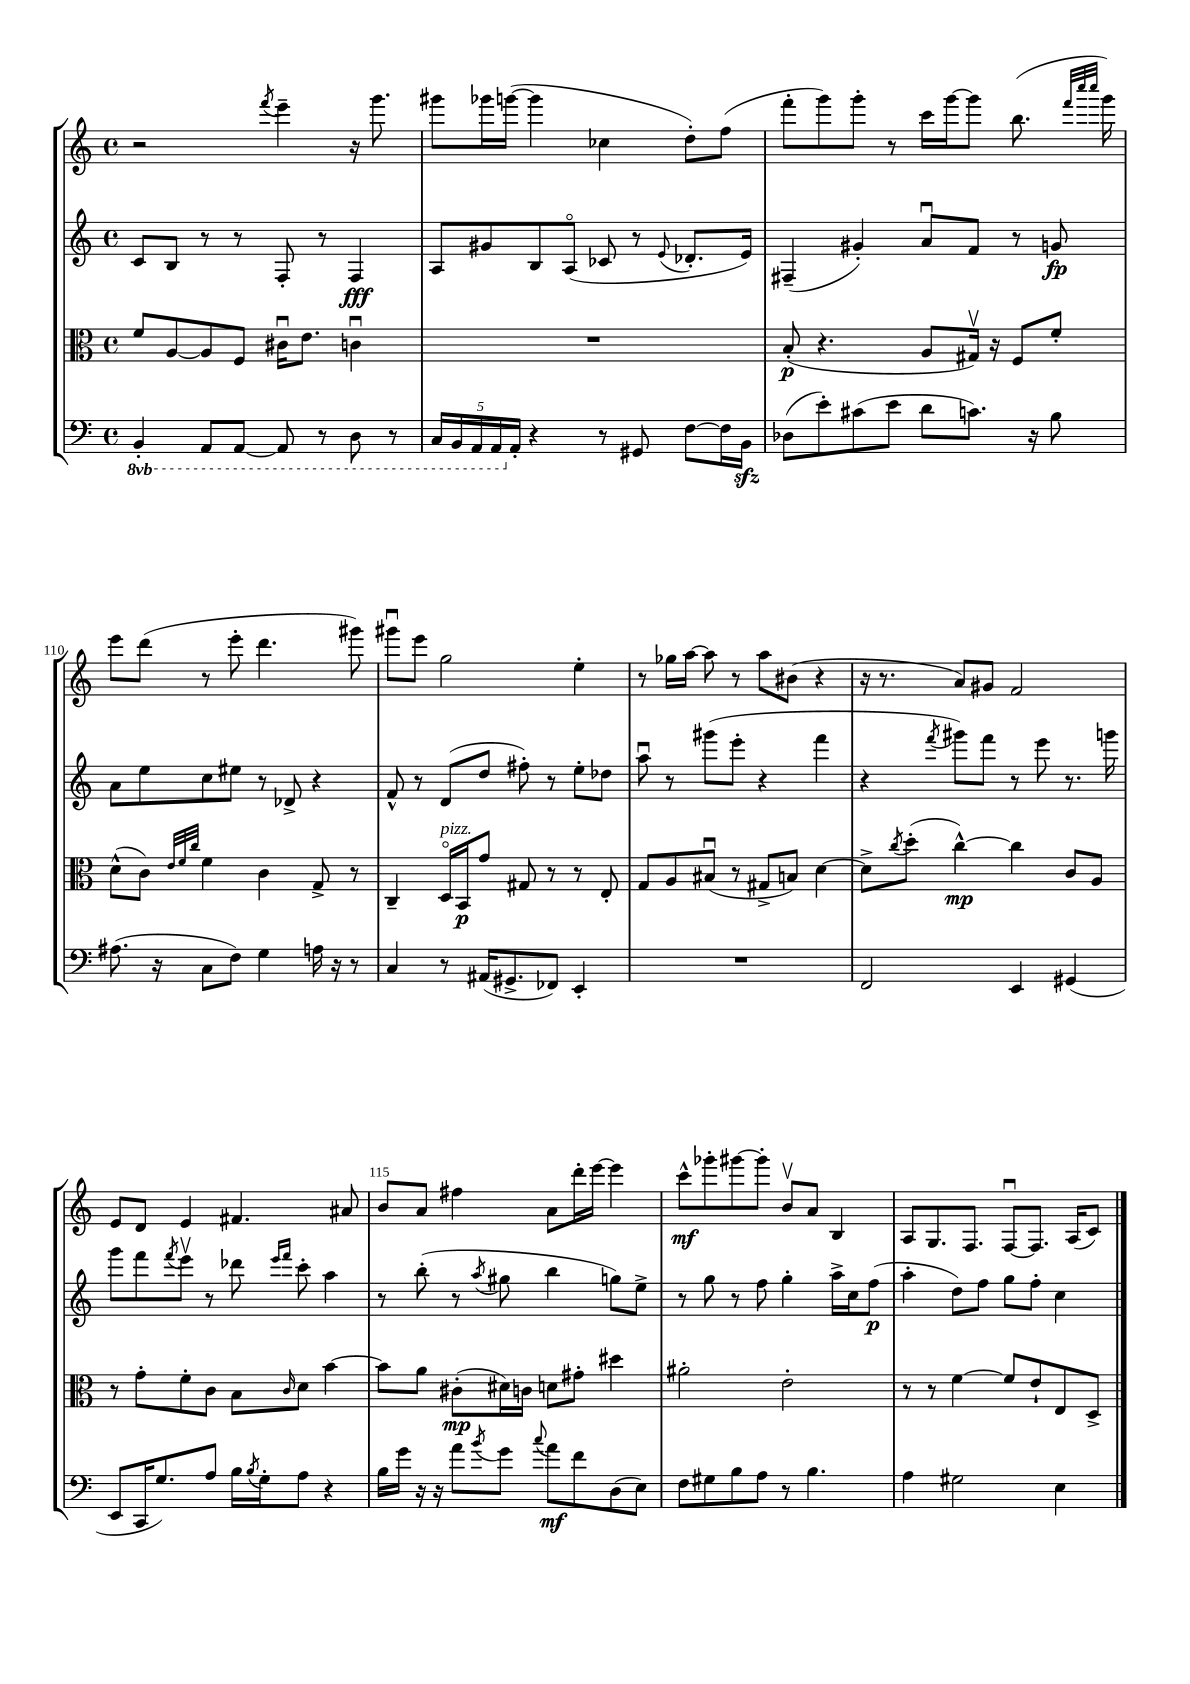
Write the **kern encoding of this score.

**kern	**kern	**kern	**kern
*staff4	*staff3	*staff2	*staff1
*clefF4	*clefC3	*clefG2	*clefG2
*k[]	*k[]	*k[]	*k[]
*M4/4	*M4/4	*M4/4	*M4/4
*met(c)	*met(c)	*met(c)	*met(c)
4BBB'	8f	8c	2r
.	[8A	8B	.
8AAA	8A]	8r	.
[8AAA	8F	8r	.
.	.	.	8qfff
8AAA]	16c#u	8F'	4eee~
.	8.e	.	.
8r	.	8r	.
8DD	4cu	4F	16r
.	.	.	8.ggg
8r	.	.	.
=	=	=	=
20CC	1r	8A	8ggg#
20BBB	.	.	.
20AAA	.	.	.
.	.	8g#	16ggg-
20AAA	.	.	.
.	.	.	([16ggg
20AA'	.	.	.
4r	.	8B	4ggg]
.	.	(8Ao	.
8r	.	8c-	4cc-
8GG#	.	8r	.
.	.	8qqe	.
[8F	.	8.d-'	8dd')
16F]	.	.	(8ff
16BB	.	16e)	.
=	=	=	=
(8D-	(8B'	(4F#~	8fff'
8e')	4.r	.	8ggg)
(8c#	.	4g#')	8ggg'
8e	.	.	8r
8d	8A	8au	16ccc
.	.	.	[16ggg
8.c)	16G#v)	8f	8ggg]
.	16r	.	.
.	8F	8r	(8.bb
16r	.	.	.
8B	8f'	8g	.
.	.	.	32qqfff
.	.	.	32qqcccc
.	.	.	32qqcccc
.	.	.	16ggg)
=	=	=	=
(8.A#	(8d^^	8a	8eee
.	8c)	8ee	(8ddd
16r	.	.	.
.	32qqe	.	.
.	32qqf	.	.
.	32qqcc	.	.
8C	4f	8cc	8r
8F)	.	8ee#	8eee'
4G	4c	8r	4.ddd
.	.	8d-^	.
16A	8G^	4r	.
16r	.	.	.
8r	8r	.	8ggg#)
=	=	=	=
4C	4C~	8f^^	8ggg#u
.	.	8r	8eee
8r	16Do	(8d	2gg
.	16BB	.	.
(16AA#	8g	8dd	.
8.GG#^	.	.	.
.	8G#	8ff#')	.
8FF-)	8r	8r	.
4EE'	8r	8ee'	4ee'
.	8E'	8dd-	.
=	=	=	=
1r	8G	8aau	8r
.	8A	8r	16gg-
.	.	.	[16aa
.	(8B#u	(8ggg#	8aa]
.	8r	8eee'	8r
.	8G#^	4r	8aa
.	8B)	.	(8b#
.	[4d	4fff	4r
=	=	=	=
2FF	8d^]	4r	16r
.	.	.	8.r
.	8qcc	.	.
.	(8dd'	.	.
.	.	8qfff	.
.	[4cc^^)	8ggg#)	8a)
.	.	8fff	8g#
4EE	4cc]	8r	2f
.	.	8eee	.
(4GG#	8c	8.r	.
.	8A	.	.
.	.	16ggg	.
=	=	=	=
8EE	8r	8ggg	8e
16CC	8g'	8fff	8d
8.G)	.	.	.
.	.	8qfff	.
.	8f'	8eeev	4e
8A	8c	8r	.
16B	8B	8ddd-	4.f#
8qB	.	.	.
16G'	.	.	.
.	.	16qqeee	.
.	16qqc	16qqfff	.
8A	8d	8ccc'	.
4r	[4b	4aa	.
.	.	.	8a#
=	=	=	=
16B	8b]	8r	8b
16g	.	.	.
16r	8a	(8bb'	8a
16r	.	.	.
8a	(8c#'	8r	4ff#
8qb	.	8qaa	.
8g	16d#)	8gg#	.
.	16c	.	.
8qqcc	.	.	.
8a	8d	4bb	8a
8f	8g#'	.	16ddd'
.	.	.	[16eee
(8D	4dd#	8gg)	4eee]
8E)	.	8ee^	.
=	=	=	=
8F	2a#'	8r	8ccc^^
8G#	.	8gg	8ggg-'
8B	.	8r	[8ggg#
8A	.	8ff	8ggg#']
8r	2e'	4gg'	8bv
4.B	.	.	8a
.	.	16aa^	4B
.	.	16cc	.
.	.	(8ff	.
=	=	=	=
4A	8r	4aa'	8A
.	8r	.	8.G
2G#	[4f	8dd)	.
.	.	.	8.F
.	.	8ff	.
.	8f]	8gg	[8Fu
.	8e`	8ff'	8.F]
4E	8E	4cc	.
.	.	.	(16A
.	8D^	.	8c)
==	==	==	==
*-	*-	*-	*-
